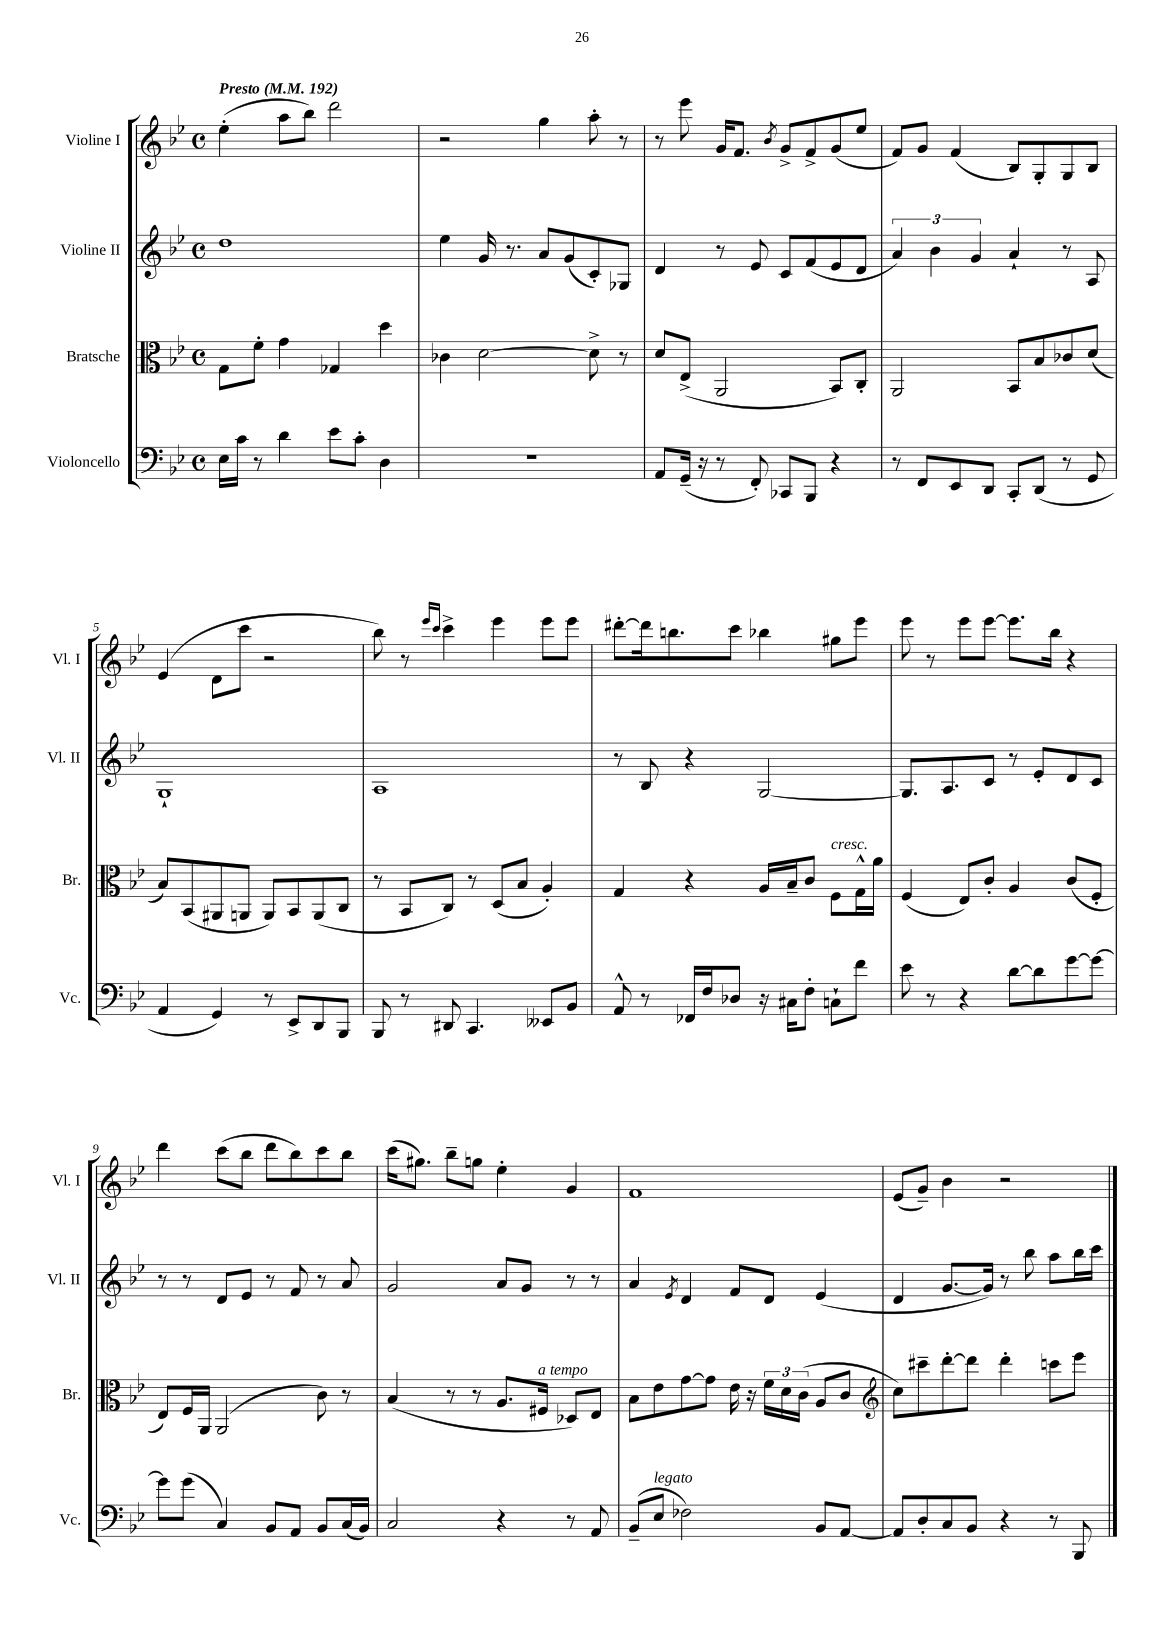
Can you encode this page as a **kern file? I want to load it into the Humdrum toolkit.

**kern	**kern	**kern	**kern
*staff4	*staff3	*staff2	*staff1
*clefF4	*clefC3	*clefG2	*clefG2
*k[b-e-]	*k[b-e-]	*k[b-e-]	*k[b-e-]
*M4/4	*M4/4	*M4/4	*M4/4
*met(c)	*met(c)	*met(c)	*met(c)
*MM192	*MM192	*MM192	*MM192
16E-	8G	1dd	(4ee-'
16c	.	.	.
8r	8f'	.	.
4d	4g	.	8aa
.	.	.	8bb-)
8e-	4G-	.	2ddd
8c'	.	.	.
4D	4dd	.	.
=	=	=	=
1r	4c-	4ee-	2r
.	[2d	16g	.
.	.	8.r	.
.	.	8a	4gg
.	.	(8g	.
.	8d^]	8c')	8aa'
.	8r	8G-	8r
=	=	=	=
8AA	8d	4d	8r
(16GG~	(8E-^	.	8eee-
16r	.	.	.
8r	2AA	8r	16g
.	.	.	8.f
8FF')	.	8e-	.
.	.	.	8qb-
8CC-	.	8c	8g^
8BBB-	.	(8f	8f^
4r	8BB-)	8e-	(8g
.	8C'	8d	8ee-
=	=	=	=
8r	2AA	6a)	8f)
8FF	.	.	8g
.	.	6b-	.
8EE-	.	.	(4f
.	.	6g	.
8DD	.	.	.
8CC'	8BB-	4a`	8B-)
(8DD	8B-	.	8G'
8r	8c-	8r	8G
8GG	(8d	8A	8B-
=	=	=	=
4AA	8B-)	1G`	(4e-
.	(8BB-	.	.
4GG)	8AA#	.	8d
.	8AA	.	8ccc
8r	8AA)	.	2r
8EE-^	8BB-	.	.
8DD	(8AA	.	.
8BBB-	8C	.	.
=	=	=	=
8BBB-	8r	1A	8bb-)
8r	8BB-	.	8r
.	.	.	16qqeee-
.	.	.	16qqccc
8DD#	8C)	.	4ccc^
4.CC	8r	.	.
.	(8D	.	4eee-
.	8B-	.	.
8EE--	4A')	.	8eee-
8BB-	.	.	8eee-
=	=	=	=
8AA^^	4G	8r	[8ddd#'
8r	.	8B-	16ddd#]
.	.	.	8.bb
16FF-	4r	4r	.
16F	.	.	.
8D-	.	.	8ccc
16r	16A	[2G	4bb-
16C#	16B-~	.	.
8F'	8c	.	.
8C`	8F	.	8gg#
8f	16G^^	.	8eee-
.	16a	.	.
=	=	=	=
8e-	(4F	8.G]	8eee-
8r	.	.	8r
.	.	8.A	.
4r	8E-)	.	8eee-
.	8c'	8c	[8eee-
[8d	4A	8r	8.eee-]
8d]	.	8e-'	.
.	.	.	16bb-
[8g	(8c	8d	4r
8g_	8F'	8c	.
=	=	=	=
8g]	8E-)	8r	4ddd
(8g	16F	8r	.
.	16AA	.	.
4C)	(2AA	8d	(8ccc
.	.	8e-	8bb-
8BB-	.	8r	8ddd
8AA	.	8f	8bb-)
8BB-	8c)	8r	8ccc
(16C	8r	8a	8bb-
16BB-)	.	.	.
=	=	=	=
2C	(4B-	2g	(16ccc
.	.	.	8.gg#)
.	8r	.	8bb-~
.	8r	.	8gg
4r	8.A	8a	4ee-'
.	.	8g	.
.	16F#	.	.
8r	8D-)	8r	4g
8AA	8E-	8r	.
=	=	=	=
(8BB-~	8B-	4a	1f
8E-	8e-	.	.
.	.	8qe-	.
2F-)	[8g	4d	.
.	8g]	.	.
.	16e-	8f	.
.	16r	.	.
.	24f	8d	.
.	24d	.	.
.	(24c	.	.
8BB-	8A	(4e-	.
[8AA	8c	.	.
=	=	=	=
*	*clefG2	*	*
8AA]	8cc)	4d	(8e-
8D'	8ccc#~	.	8g~)
8C	[8ddd'	[8.g	4b-
8BB-	8ddd]	.	.
.	.	16g])	.
4r	4ddd'	8r	2r
.	.	8bb-	.
8r	8ccc	8aa	.
8BBB-	8eee-	16bb-	.
.	.	16ccc	.
==	==	==	==
*-	*-	*-	*-
